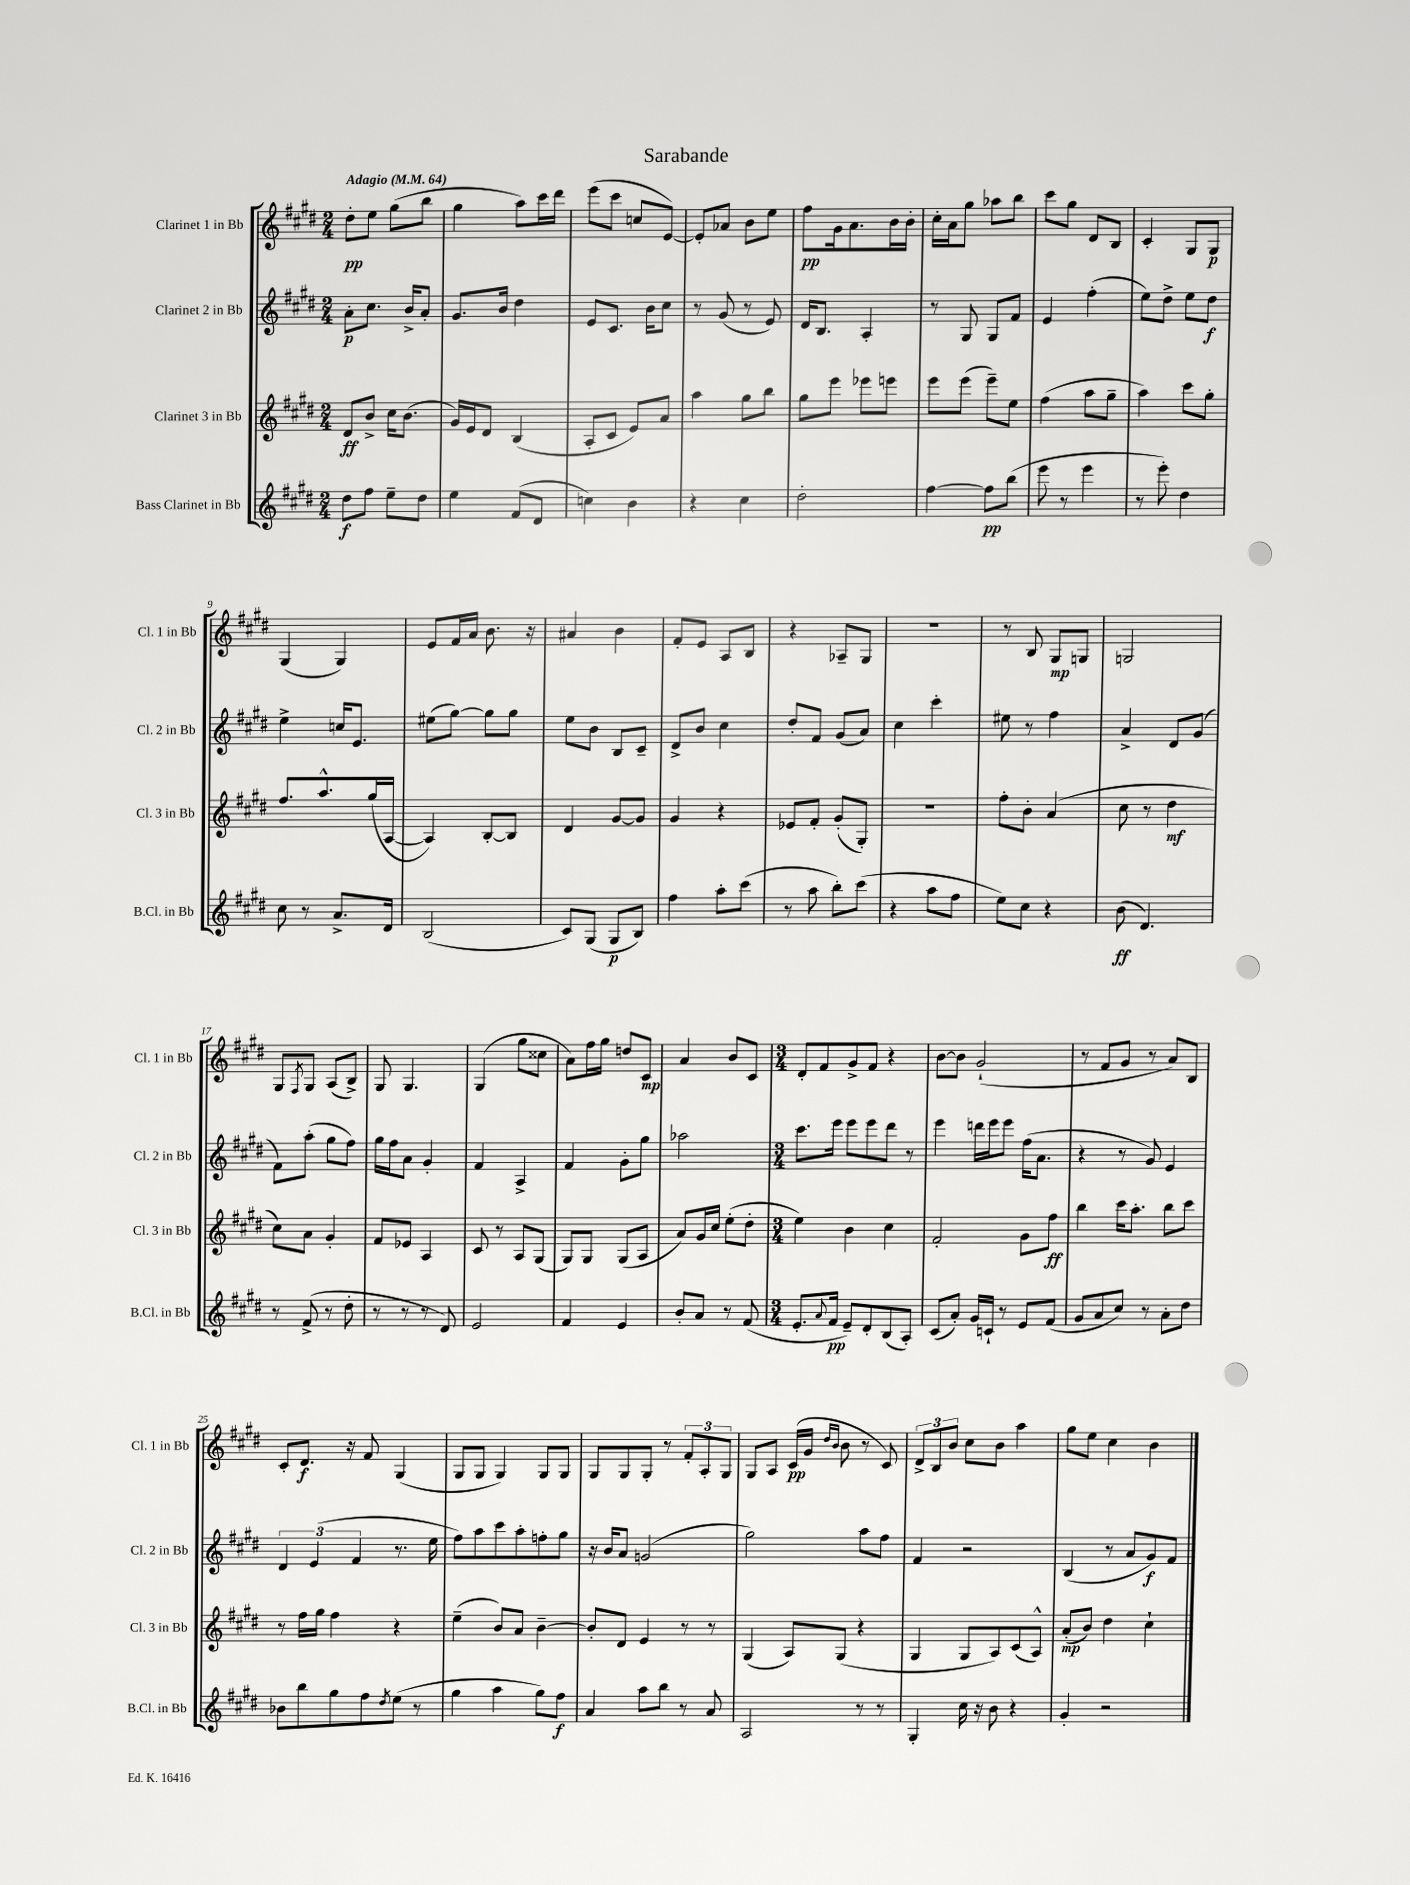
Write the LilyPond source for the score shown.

\header { title = "Sarabande" }
<<
\new StaffGroup <<
\new Staff = "s0" \with { instrumentName = "Clarinet 1 in Bb" shortInstrumentName = "Cl. 1 in Bb" } {
    \clef treble \key e \major \numericTimeSignature \time 2/4 \tempo "Adagio" 4 = 64
    dis''8-.\pp e''8 gis''8( b''8 |
    gis''4 a''8) cis'''16 dis'''16 |
    e'''8( cis'''8 c''8 e'8~) |
    e'8-. aes'8 b'8 e''8 |
    fis''8\pp gis'16 a'8. b'16 b'16-. |
    cis''16-. a'16 gis''8 aes''8 b''8 |
    cis'''8 gis''8 dis'8 b8 |
    cis'4-. gis8 gis8\p |
    gis4( gis4) |
    e'8 fis'16 a'16 b'8. r16 |
    ais'4 b'4 |
    fis'8-. e'8 a8 b8 |
    r4 aes8-- gis8 |
    r2 |
    r8 b8 gis8\mp g8 |
    g2 |
    gis8 \acciaccatura { fis8 } gis8 a8( b8->) |
    gis8 gis4. |
    gis4( gis''8 cisis''8 |
    a'8) fis''16 gis''16 d''8 cis'8\mp |
    a'4 b'8 cis'8 |
    \numericTimeSignature \time 3/4 dis'8-. fis'8 gis'8-> fis'8 r4 |
    b'8~ b'8 gis'2-!( |
    r8 fis'8 gis'8 r8 a'8) b8 |
    cis'8-. dis'8.\f r16 fis'8 gis4( |
    gis8 gis8 gis4) gis8 gis8 |
    gis8 gis8 gis8-. r8 \tuplet 3/2 { fis'8-. a8-. gis8 } |
    gis8 a8 cis'16\pp( gis'16 \grace { dis''16 b'16 } b'8 r8 cis'8) |
    \tuplet 3/2 { dis'8-> b8 b'8 } cis''8 b'8 a''4 |
    gis''8 e''8 cis''4 b'4 \bar "|." |
}
\new Staff = "s1" \with { instrumentName = "Clarinet 2 in Bb" shortInstrumentName = "Cl. 2 in Bb" } {
    \clef treble \key e \major \numericTimeSignature \time 2/4
    a'8-.\p cis''8. b'16-> a'8-. |
    gis'8. b'16 dis''4 |
    e'8 cis'8. b'16 cis''8 |
    r8 gis'8( r8 e'8) |
    dis'16 b8. a4-. |
    r8 gis8 gis8 fis'8 |
    e'4 fis''4-.( |
    e''8) dis''8-> e''8 dis''8\f |
    e''4-> c''16 e'8. |
    eis''8( gis''8~) gis''8 gis''8 |
    e''8 b'8 b8 cis'8-- |
    dis'8-> b'8 cis''4 |
    dis''8-. fis'8 gis'8( a'8) |
    cis''4 cis'''4-. |
    eis''8 r8 fis''4 |
    a'4-> dis'8 gis'8( |
    fis'8) a''8-.( gis''8 fis''8) |
    gis''16 fis''16 a'8 gis'4-. |
    fis'4 a4-> |
    fis'4 gis'8-. gis''8 |
    aes''2 |
    \numericTimeSignature \time 3/4 cis'''8. e'''16 e'''8 e'''8 dis'''8 r8 |
    e'''4 d'''16 e'''16 e'''8 fis''16( a'8. |
    r4 r8 gis'8) e'4 |
    \tuplet 3/2 { dis'4 e'4( fis'4 } r8. e''16 |
    fis''8) a''8 cis'''8 a''8-. f''8-. gis''8 |
    r16 b'16 a'8 g'2( |
    gis''2) a''8 fis''8 |
    fis'4 r2 |
    b4( r8 a'8 gis'8\f) fis'8 \bar "|." |
}
\new Staff = "s2" \with { instrumentName = "Clarinet 3 in Bb" shortInstrumentName = "Cl. 3 in Bb" } {
    \clef treble \key e \major \numericTimeSignature \time 2/4
    dis'8\ff b'8-> cis''16 b'8.( |
    gis'16) e'16 dis'8 b4( |
    a8-. cis'8 e'8) a'8 |
    a''4 gis''8 b''8 |
    gis''8 e'''8 ees'''8 e'''8 |
    e'''8 e'''8( e'''8--) e''8 |
    fis''4( a''8 gis''8-- |
    a''4) cis'''8 gis''8-. |
    fis''8. a''8.-^ gis''16( a16~ |
    a4) b8~-. b8 |
    dis'4 gis'8~ gis'8 |
    gis'4 r4 |
    ees'8 fis'8-. gis'8-.( gis8-.) |
    R2 |
    fis''8-. b'8-. a'4( |
    cis''8 r8 dis''4\mf |
    cis''8) a'8 gis'4-. |
    fis'8 ees'8 a4 |
    cis'8 r8 a8 gis8( |
    gis8) gis8 gis8( a8 |
    a'8) gis'16 cis''16 e''8-.( dis''8-. |
    \numericTimeSignature \time 3/4 e''4) b'4 cis''4 |
    fis'2-. gis'8 fis''8\ff |
    b''4 cis'''16 a''8.-. b''8 cis'''8 |
    r8 fis''16 gis''16 fis''4 r4 |
    e''4--( b'8) a'8 b'4~-- |
    b'8-. dis'8 e'4 r8 r8 |
    gis4( a8) gis8( r4 |
    gis4 gis8 a8) cis'8( a8-^) |
    a'8-.\mp( b'8) dis''4 cis''4-! \bar "|." |
}
\new Staff = "s3" \with { instrumentName = "Bass Clarinet in Bb" shortInstrumentName = "B.Cl. in Bb" } {
    \clef treble \key e \major \numericTimeSignature \time 2/4
    dis''8\f fis''8 e''8-- dis''8 |
    e''4 fis'8( dis'8 |
    c''4) b'4 |
    r4 cis''4 |
    dis''2-. |
    fis''4~ fis''8\pp b''8( |
    e'''8 r8 e'''4 |
    r8 e'''8-.) dis''4 |
    cis''8 r8 a'8.-> dis'16 |
    b2( |
    cis'8) gis8( gis8\p b8) |
    fis''4 a''8-. cis'''8( |
    r8 a''8 b''8-.) cis'''8( |
    r4 a''8 fis''8 |
    e''8) cis''8 r4 |
    b'8\ff( dis'4.) |
    r8 fis'8->( r8 dis''8-. |
    r8 r8 r8 dis'8) |
    e'2 |
    fis'4 e'4 |
    b'8-. a'8 r8 fis'8( |
    \numericTimeSignature \time 3/4 e'8.-. \appoggiatura { a'8 } fis'16\pp e'8--) dis'8-. b8( a8-.) |
    cis'8( a'8-.) gis'16 c'16-! r8 e'8 fis'8( |
    gis'8 a'8 cis''8) r8 a'8-. dis''8 |
    bes'8 b''8 gis''8 fis''8 \acciaccatura { dis''8 } e''8( r8 |
    gis''4 a''4 gis''8) fis''8\f |
    a'4 a''8 b''8 r8 a'8 |
    a2 r8 r8 |
    gis4-. cis''16 r16 b'8 r4 |
    gis'4-. r2 \bar "|." |
}
>>
>>
